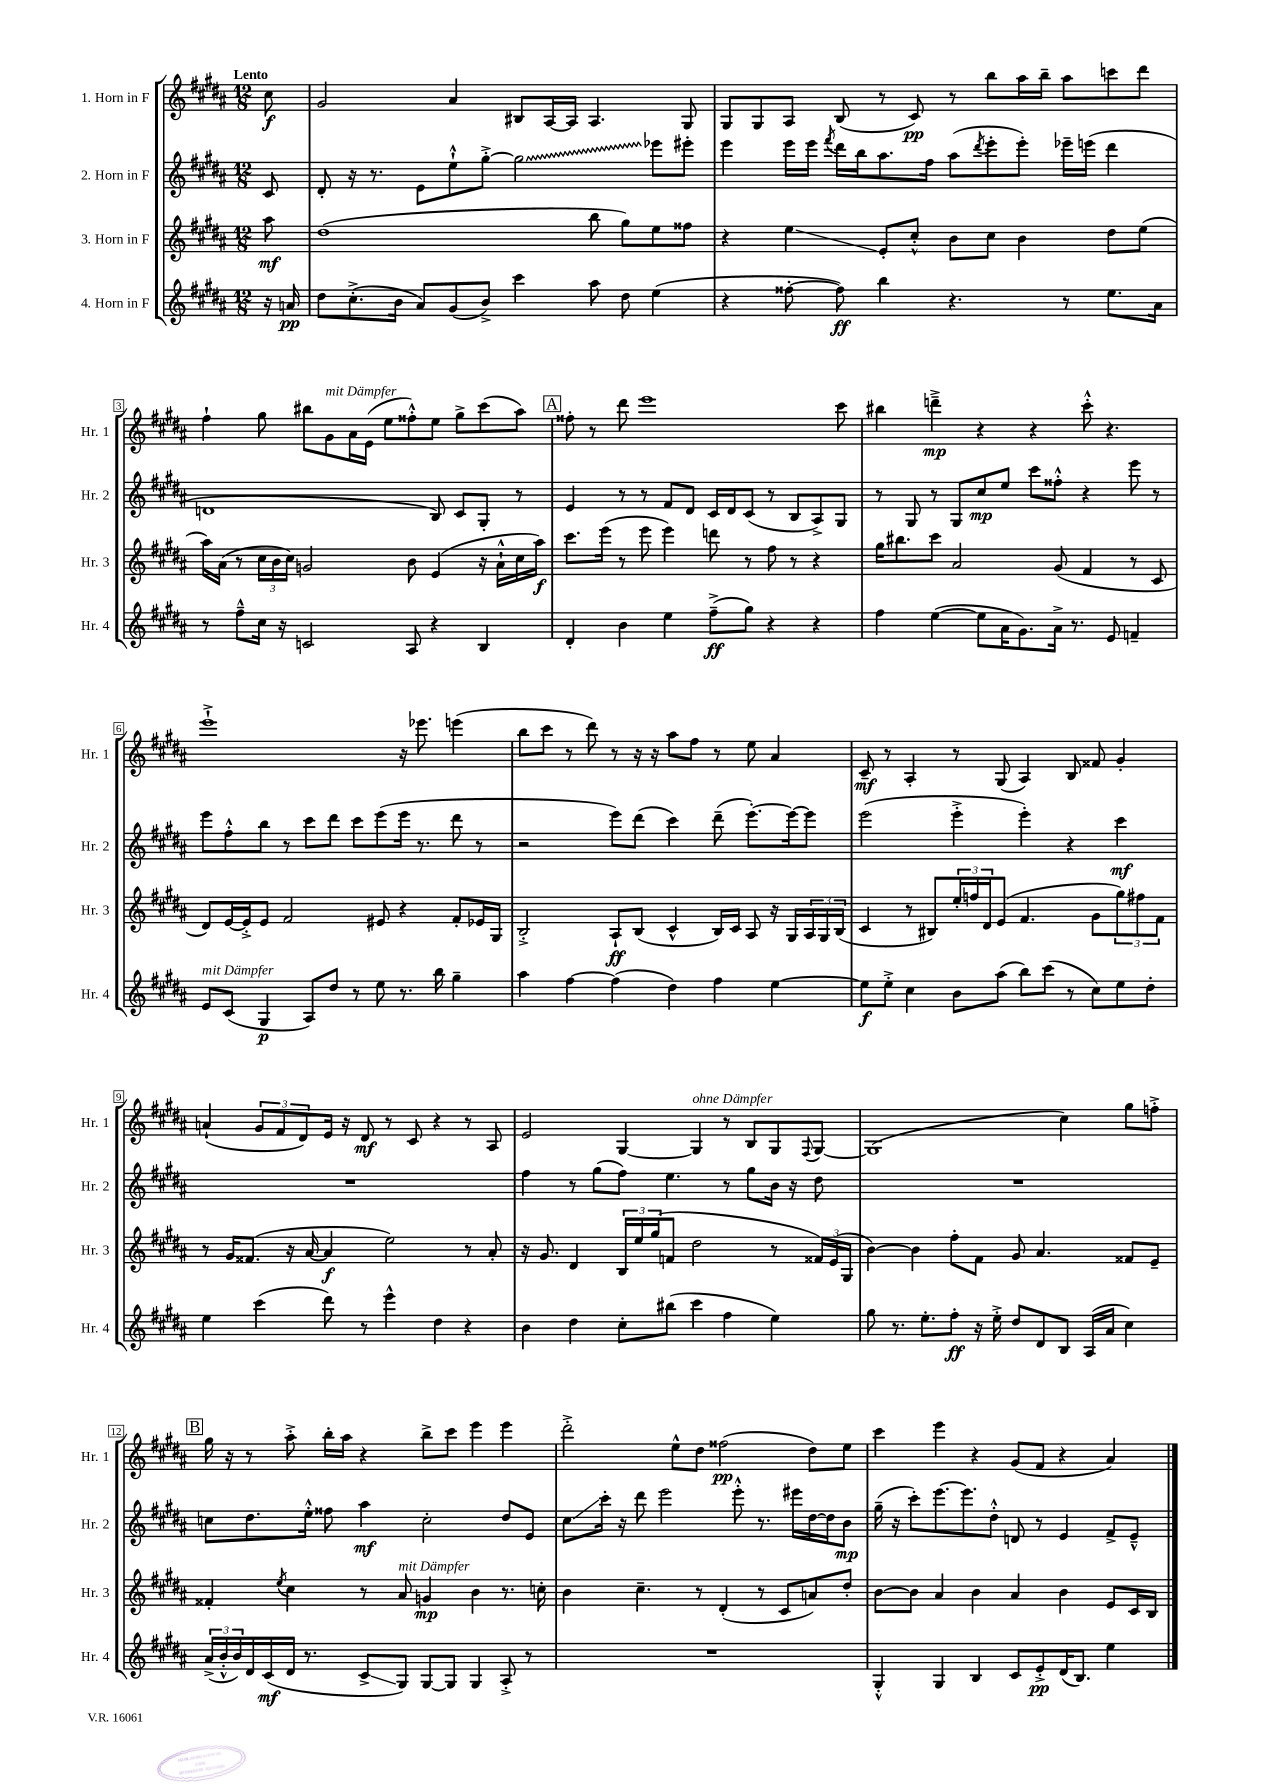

**kern	**kern	**kern	**kern
*staff4	*staff3	*staff2	*staff1
*clefG2	*clefG2	*clefG2	*clefG2
*k[f#c#g#d#a#]	*k[f#c#g#d#a#]	*k[f#c#g#d#a#]	*k[f#c#g#d#a#]
*M12/8	*M12/8	*M12/8	*M12/8
16r	8aa#	8c#	8cc#
16a	.	.	.
=	=	=	=
8dd#	(1dd#	8d#'	2g#
(8.cc#'^	.	16r	.
.	.	8.r	.
16b	.	.	.
8a#)	.	8e	.
(8g#	.	8ee`^^	4a#
8b^)	.	[8gg#'^	.
4ccc#	.	2gg#]	8B#
.	.	.	[16A#
.	.	.	16A#]
8aa#	8bb	.	4.A#
8dd#	8gg#)	.	.
(4ee	8ee	8eee-	.
.	8ff##	8eee#'	8G#
=	=	=	=
4r	4r	4eee	8G#
.	.	.	8G#
[8ff##'	4ee	16eee	8A#
.	.	16eee	.
.	.	8qfff#	.
8ff##])	.	16ddd#	(8B
.	.	16bb	.
4bb	8e'	8.aa#	8r
.	8cc#'^^	.	8c#)
.	.	16ff#	.
4.r	8b	(8aa#	8r
.	.	8qddd#	.
.	8cc#	8eee'	8bb
.	4b	8eee')	16aa#
.	.	.	16bb~
8r	.	16eee-~	8aa#
.	.	(16eee	.
8.ee	8dd#	4ddd#	8ccc
.	(8ee	.	8ddd#
16a#	.	.	.
=	=	=	=
8r	16aa#)	1d	4ff#`
.	(16a#	.	.
8ff#~^^	8r	.	.
16cc#	24cc#	.	8gg#
.	24b	.	.
16r	.	.	.
.	24cc#)	.	.
2c	2g	.	8bb#
.	.	.	8g#
.	.	.	16a#
.	.	.	(16e
.	.	.	8ee
8A#	8b	.	8ff##'^^)
4r	(4e	8B)	8ee
.	.	8c#	8gg#^
4B	16r	8G#'	(8ccc#
.	16a#`^^	.	.
.	16cc#	8r	8aa#)
.	16aa#)	.	.
=	=	=	=
4d#'	8.ccc#	4e	8ff##'
.	.	.	8r
.	(16eee	.	.
4b	8r	8r	8ddd#
.	8eee	8r	1eee
4ee	4eee)	8f#	.
.	.	8d#	.
(8ff#~^	8ddd	16c#	.
.	.	16d#	.
8gg#)	8r	(8c#	.
4r	8ff#	8r	.
.	8r	8B	.
4r	4r	8A#^)	.
.	.	8G#	8ccc#
=	=	=	=
4ff#	16gg#	8r	4bb#
.	8.bb#	.	.
.	.	8G#	.
([4ee	8ccc#	8r	4ddd~^
.	2a#	8G#	.
8ee]	.	8cc#	4r
16a#	.	8ee	.
8.g#)	.	.	.
.	.	8ccc#	4r
16a#^	(8g#	8ff##'^^	.
8.r	.	.	.
.	4f#	4r	8ccc#'^^
8e	.	.	4.r
4f~	8r	8eee	.
.	8c#	8r	.
=	=	=	=
8e	8d#)	8eee	1eee`^
(8c#	[16e	8ff#'^^	.
.	16e'^]	.	.
4G#	8e	8bb	.
.	2f#	8r	.
8A#)	.	8ccc#	.
8dd#	.	8ddd#	.
8r	.	8ccc#	.
8ee	8e#	(8eee	.
8.r	4r	16eee	16r
.	.	8.r	8.eee-
16bb	.	.	.
4gg#~	8f#'	8ddd#	(4eee
.	16e-	8r	.
.	16G#	.	.
=	=	=	=
4aa#	2B'^	2r	8bb
.	.	.	8ccc#
[4ff#	.	.	8r
.	.	.	8ddd#)
(4ff#]	8A#`	8eee)	8r
.	(8B	(8ddd#	16r
.	.	.	16r
4dd#)	4c#^^	4ccc#)	8aa#
.	.	.	8ff#
4ff#	16B)	(8ddd#~	8r
.	16c#	.	.
.	8A#	[8.eee')	8ee
[4ee	16r	.	4a#
.	16G#	16eee_	.
.	24A#	8eee]	.
.	24G#	.	.
.	(24B	.	.
=	=	=	=
8ee]	4c#	(2eee	8c#~
8ee'^	.	.	8r
4cc#	8r	.	4A#'
.	8B#)	.	.
8b	24ee'	4eee'^	8r
.	24ff	.	.
.	24d#	.	.
(8aa#	(8e	.	(8G#
8bb)	4.f#	4eee')	4A#)
(8ccc#	.	.	.
8r	.	4r	8B
8cc#)	8g#	.	8f##
8ee	12gg#)	4ccc#	4g#'
.	12ff#	.	.
8dd#'	.	.	.
.	12f#	.	.
=	=	=	=
4ee	8r	1.r	(4a`
.	16g#	.	.
.	(8.f##	.	.
(4ccc#	.	.	12g#
.	.	.	12f#
.	16r	.	.
.	.	.	12d#)
.	[16a#	.	.
8ddd#)	4a#]	.	16e
.	.	.	16r
8r	.	.	8d#
4eee^^	2ee)	.	8r
.	.	.	8c#
4dd#	.	.	4r
4r	8r	.	8r
.	8a#'	.	8A#
=	=	=	=
4b	16r	4ff#	2e
.	8.g#	.	.
4dd#	4d#	8r	.
.	.	(8gg#	.
8cc#'	24B	8ff#)	[4G#
.	24ee	.	.
.	(24gg#	.	.
(8bb#	8f	4.ee	.
4ccc#	2dd#	.	4G#]
4ff#	.	8r	8r
.	.	8gg#	8B
4ee)	8r	16b	8G#
.	.	16r	.
.	.	.	8qqF#
.	24f##)	8dd#	[8G#
.	(24e	.	.
.	24G#	.	.
=	=	=	=
8gg#	[4b)	1.r	(1G#]
8.r	.	.	.
.	4b]	.	.
8.ee'	.	.	.
8ff#'	8ff#'	.	.
16r	8f#	.	.
16ee'^	.	.	.
8dd#	8g#	.	.
8d#	4.a#	.	.
8B	.	.	4cc#)
(16A#	.	.	.
16a#	.	.	.
4cc#)	8f##	.	8gg#
.	8e~	.	8ff'^
=	=	=	=
(24a#^	4f##'	8cc	16gg#
24b'^^	.	.	.
.	.	.	16r
24b)	.	.	.
16d#	.	8.dd#	8r
(16c#	.	.	.
.	8qee	.	.
16d#	4cc#	.	8aa#'^
8.r	.	16ee'^^	.
.	.	8ff##	16bb'
.	.	.	16aa#
8c#^	8r	4aa#	4r
8G#)	8a#	.	.
[8G#	4g	2cc'	8bb^
8G#]	.	.	8ccc#
4G#	4b	.	4eee
8A#'^	8.r	8dd#	4eee
8r	.	8e	.
.	16cc'	.	.
=	=	=	=
1.r	4b	8cc#	2ddd#'^
.	.	16ccc#'	.
.	.	16r	.
.	4.cc#~	8ddd#	.
.	.	2eee	.
.	.	.	8ee^^
.	8r	.	8dd#
.	(4d#'	.	(2ff##
.	.	8eee'^^	.
.	8r	8.r	.
.	8c#	.	.
.	.	16eee#	.
.	8a)	[16dd#	8dd#)
.	.	16dd#]	.
.	8dd#'	8b	8ee
=	=	=	=
4G#'^^	[8b	(16gg#~	4ccc#
.	.	16r	.
.	8b]	8ccc#')	.
4G#	4a#	[8.eee	4eee
.	.	8.eee]	.
4B	4b	.	4r
.	.	8dd#'^^	.
8c#	4a#	8d	(8g#
8e'^	.	8r	8f#
(16d#	4b	4e	4r
8.B)	.	.	.
4ee	8e	8f#^	4a#)
.	16c#	8e~^^	.
.	16B	.	.
==	==	==	==
*-	*-	*-	*-
